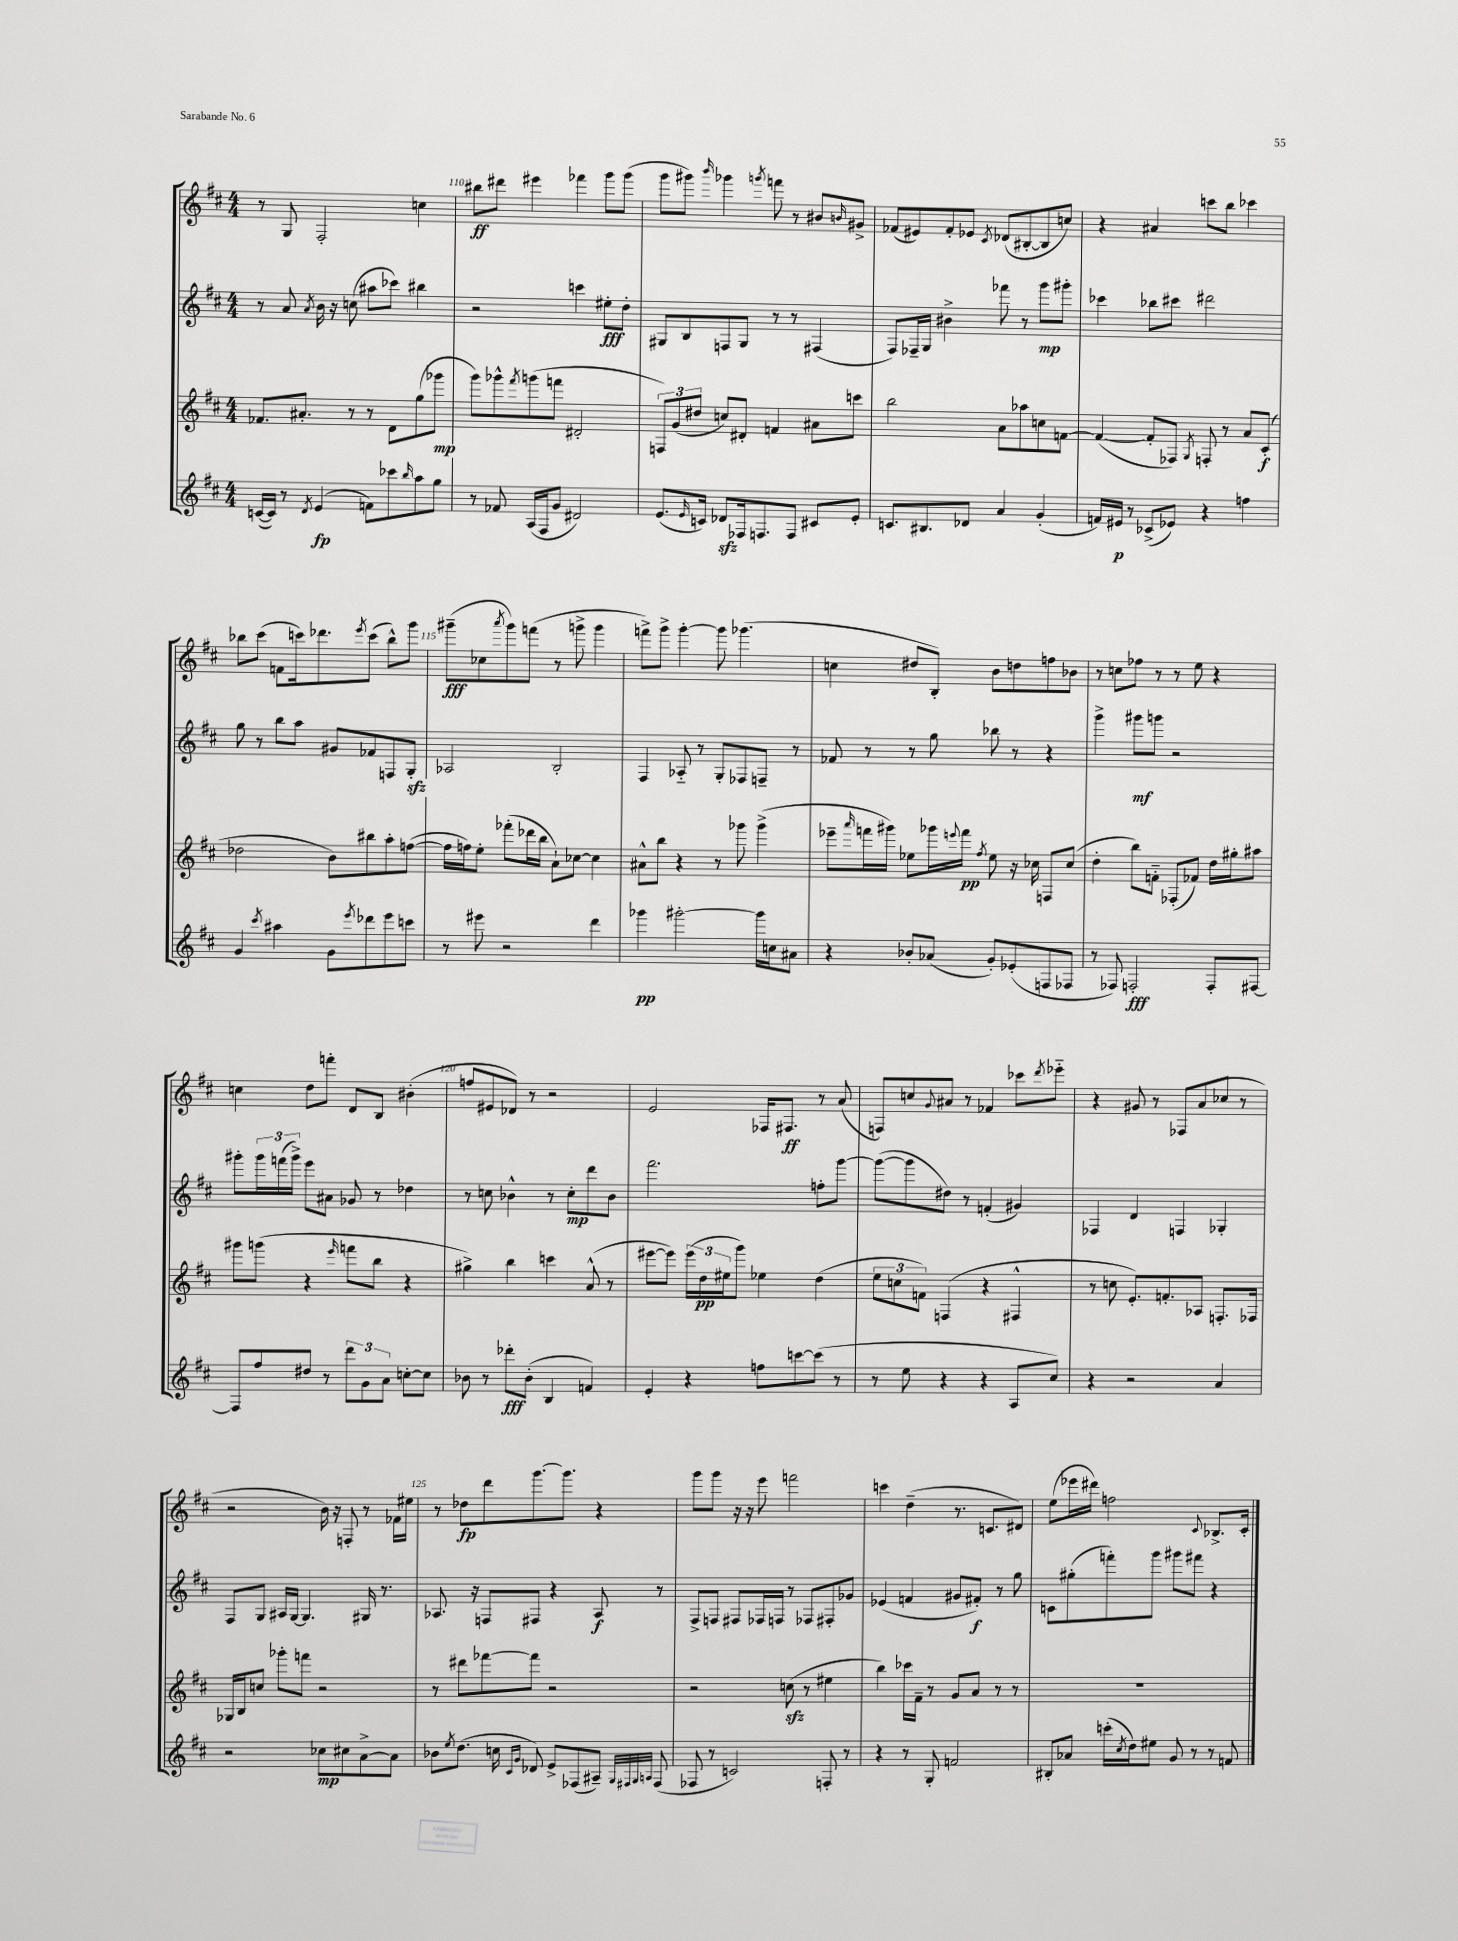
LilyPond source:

<<
\new StaffGroup <<
\new Staff = "s0" {
    \clef treble \key d \major \numericTimeSignature \time 4/4
    r8 g8 fis2-. c''4 |
    bis''8\ff dis'''8 eis'''4 fes'''4 g'''8 g'''8( |
    g'''8 gis'''8) \grace { b'''16 } ges'''4 \acciaccatura { g'''8 } f'''8 r8 bis'8 \grace { b'16 } gis'8-> |
    fes'8( eis'8) fes'8-. ees'8 \acciaccatura { cis'8 } des'8( bis8~-. bis8 c''8) |
    r4 ais'4 c'''8 b''8 ces'''4 |
    bes''8 cis'''8( f'8 c'''16) des'''8. \acciaccatura { e'''8 } c'''8( bes''8-^) g'''8 |
    gis'''8--\fff( ces''8 \acciaccatura { a'''8 } gis'''8) f'''8( r8 g'''8-> g'''4 |
    f'''8->) g'''8-> g'''4~-. g'''8 ges'''4.( |
    c''4 dis''8 b8-.) b'8 d''8 f''8 bes'8 |
    r8 c''8 fes''8 r8 r8 e''8 r4 |
    c''4 d''8 f'''8-. d'8 b8 bis'4-.( |
    f''8 eis'8 des'8) r8 r2 |
    e'2 fes16 fis8.\ff r8 a'8( |
    f8) c''8 \appoggiatura { g'8 } ais'8 r8 fes'4 ces'''8 \acciaccatura { d'''8 } ees'''8-_ |
    r4 gis'8 r8 fes8 a'8( ces''8 r8 |
    r2 b'16) r16 f8-. r8 fes'16 eis''16 |
    r8 des''8\fp d'''8 g'''8.~ g'''8. r4 |
    g'''8 g'''8 r16 r16 e'''8 f'''2 |
    c'''4 d''4--( r8. c'8. dis'8) |
    e''8( ees'''16 dis'''16) f''2 \appoggiatura { cis'8 } bes8.-> cis'16-. \bar "|." |
}
\new Staff = "s1" {
    \clef treble \key d \major \numericTimeSignature \time 4/4
    r8 a'8 \acciaccatura { a'8 } b'16 r16 c''8( ais''8 ces'''8) bis''4 |
    r2 c'''4 eis''8-.\fff d''8-. |
    gis8 b8 f8 gis8 r8 r8 fis4( |
    fis8) fes16-- g16 bis'4-> fes'''8 r8 g'''8\mp gis'''8-. |
    ces'''4 bes''8 cis'''8 dis'''2 |
    g''8 r8 b''8 a''8 gis'8 fes'8 f8 g8-.\sfz |
    aes2 b2-. |
    fis4 aes8-_ r8 g8-. fes8 f8-- r8 |
    fes'8 r8 r8 g''8 bes''8 r8 r4 |
    g'''4-> gis'''8\mf g'''8 r2 |
    gis'''8-. \tuplet 3/2 { gis'''16 f'''16( gis'''16->) } e'''8 ais'8 ges'8 r8 des''4 |
    r8 c''8 bes'4-^ r8 c''8-.\mp d'''8 bes'8 |
    fis'''2. f''8-. g'''8~ |
    g'''8~( g'''8 dis''8) r8 f'4-.( gis'4) |
    fes4 d'4 f4 ges4-. |
    fis8 g8 ais16 g16~ g4. gis16 r8. |
    aes8. r16 f8 fis8 r4 aes8\f r8 |
    fis8-> f8 fis8 fes16 f16 r8 fes8 fis8-. ges'8 |
    ees'4( f'4 gis'8 fis'8-.\f) r8 g''8 |
    c'8 gis''8-.( f'''8-.) g'''8 gis'''8 fis'''8 r4 \bar "|." |
}
\new Staff = "s2" {
    \clef treble \key d \major \numericTimeSignature \time 4/4
    fes'8. ais'8.-. r8 r8 d'8 g''8( ges'''8\mp |
    g'''8) ges'''8-^ \acciaccatura { fis'''8 } g'''8( f'''8 dis'2-. |
    \tuplet 3/2 { f8) g'8( dis''8 } c''8) dis'8-. f'4 ais'8 c'''8 |
    b''2 a'8 aes''8 c''8 f'8~ |
    f'4~( f'8-. fes8) \acciaccatura { g8 } f8-. r8 a'8 cis'8-.\f( |
    des''2 b'8) bis''8 a''8-. f''8~( |
    f''16 f''16) e''8-. fes'''8-.( des'''16 b''16 a'8-!) ces''8~ ces''4 |
    ais'8-^ b''8 r4 r8 ges'''8 ges'''4->( |
    ees'''8-- \grace { a'''16 } f'''16 gis'''16) ees''8 ges'''16 \appoggiatura { e'''8 } f'''16\pp \acciaccatura { fis''8 } ees''8 r16 ces''16 f8 ces''8( |
    d''4-. b''8) f'8-_ fes8-.( fes'8) d''16 gis''16-. ais''8 |
    gis'''8 g'''8( r4 \grace { e'''16 } f'''8 b''8 r4 |
    gis''4->) b''4 c'''4 a'8-^( r8 |
    eis'''8~ eis'''8) \tuplet 3/2 { eis'''16( d''16\pp eis''16 } g'''8) ees''4 d''4( |
    \tuplet 3/2 { e''8 c''8 f'8) } f4( r4 fis4-^ |
    r8 c''8 e'8.-.) f'8.-. aes8 f8.-. fes16 |
    ges16 b16 c''8 ges'''8-. f'''8 r2 |
    r8 dis'''8 fes'''8~ fes'''8 r2 |
    r2 c''8\sfz( r8 eis''4 |
    b''4) ces'''16 fis'16-- r8 g'8 a'8 r8 r8 |
    R1 \bar "|." |
}
\new Staff = "s3" {
    \clef treble \key d \major \numericTimeSignature \time 4/4
    c'16~( c'16) r8 \acciaccatura { d'8 } e'4\fp( f'8) ces'''8 \grace { b''16 } a''8 g''8 |
    r8 fes'8 a16( fis16 g'8 dis'2) |
    e'8.( \grace { e'16 } c'16) des'8\sfz fes16 f8. f8 cis'8 e'8-. |
    c'8. bis8. des'8 a'4 g'4-.( |
    f'16) eis'16\p r8 ces'8->( ees'8) r4 f''4 |
    g'4 \acciaccatura { cis'''8 } ais''4 g'8 \acciaccatura { e'''8 } des'''8 e'''8 c'''8 |
    r8 eis'''8 r2 d'''4 |
    ges'''4\pp gis'''2~-. gis'''16 c''16 ais'8 |
    r4 bes'8-. aes'8( g'8-.) ees'8-.( f8 fes8 |
    r8 fes8) f2-.\fff f8-. fis8~ |
    fis8 fis''8 dis''8 r8 \tuplet 3/2 { d'''8 g'8 a'8 } c''8~-. c''8 |
    bes'8 r8 des'''8-.\fff bes'8-.( b4 f'4) |
    e'4-. r4 f''8 c'''8~ c'''8( r8 |
    r8 e''8 r4 r4 a8 cis''8) |
    r4 r2 a'4 |
    r2 ces''8\mp cis''8 a'8~-> a'8 |
    bes'8 \acciaccatura { e''8 } d''8.( c''16 \grace { cis'16 g'16 } des'8) e'8-> fes8( ais8--) \grace { g32 fis32 g32 a32 } fis8( |
    fes8 r8 c'2) f8-. r8 |
    r4 r8 g8-. f'2 |
    bis8-. aes'8 c'''16-.( \acciaccatura { cis''8 } d''16) eis''8 g'8 r8 r8 f'8 \bar "|." |
}
>>
>>
\layout { \context { \Score currentBarNumber = #109 \override BarNumber.break-visibility = ##(#f #t #t) barNumberVisibility = #(every-nth-bar-number-visible 5) } }
